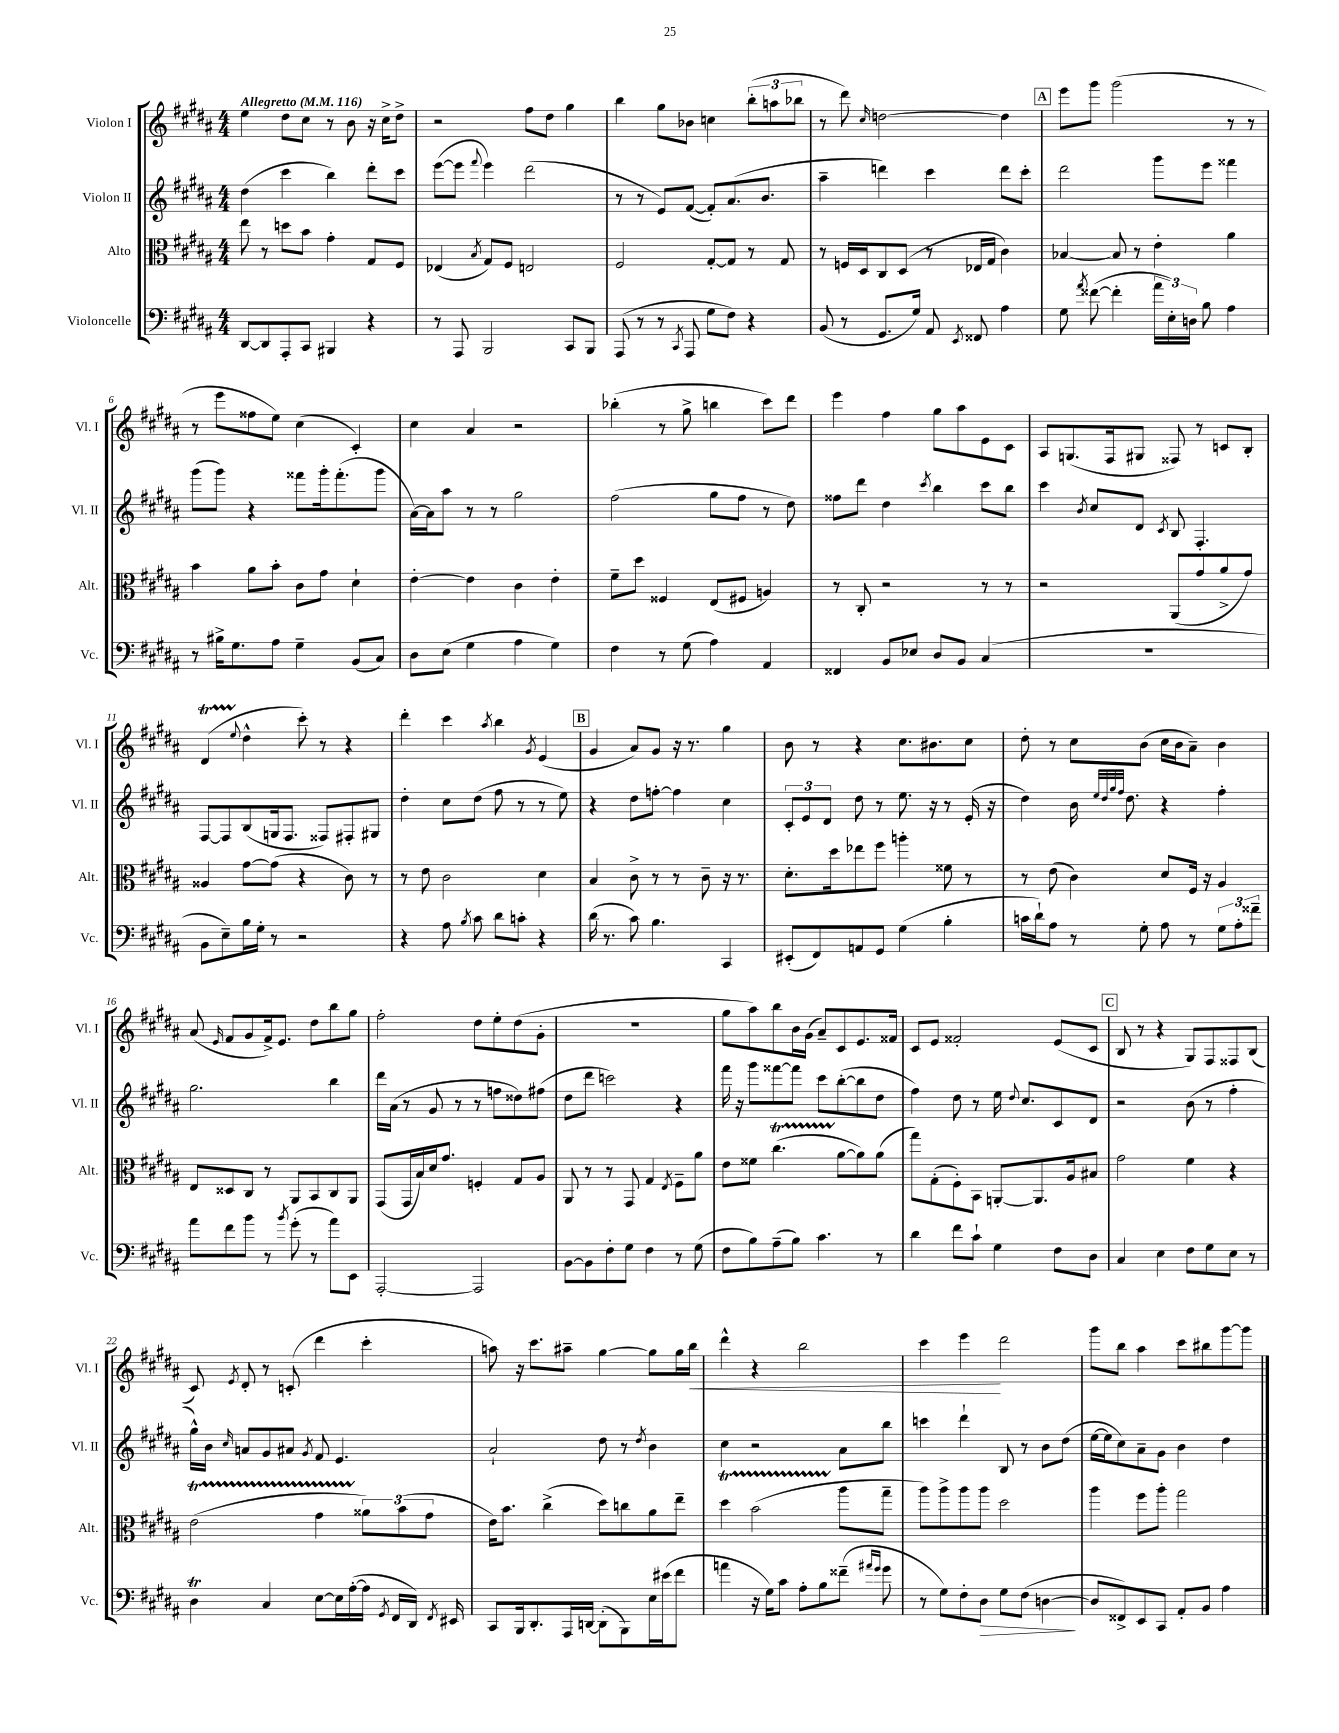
<<
\new StaffGroup <<
\new Staff = "s0" \with { instrumentName = "Violon I" shortInstrumentName = "Vl. I" } {
    \clef treble \key b \major \numericTimeSignature \time 4/4 \tempo "Allegretto" 4 = 116
    \autoBeamOff e''4 dis''8[ cis''8] r8 b'8 r16 cis''16[-> dis''8]-> |
    r2 fis''8[ dis''8] gis''4 |
    b''4 gis''8[ bes'8] c''4 \tuplet 3/2 { b''8[-.( a''8 bes''8] } |
    r8 dis'''8) \grace { cis''16 } d''2~ d''4 |
    \mark \markup { \box "A" } e'''8[ gis'''8] gis'''2( r8 r8 |
    r8 e'''8[ fisis''8 e''8]) cis''4( cis'4-.) |
    cis''4 ais'4 r2 |
    bes''4-.( r8 gis''8-> b''4 cis'''8[) dis'''8] |
    e'''4 fis''4 gis''8[ ais''8 e'8 cis'8] |
    ais8[ g8.( fis16 gis8] fisis8) r8 c'8[ b8]-. |
    dis'4\startTrillSpan( \appoggiatura { e''8 } dis''4-^\stopTrillSpan cis'''8-.) r8 r4 |
    dis'''4-. cis'''4 \acciaccatura { ais''8 } b''4 \acciaccatura { gis'8 } e'4( |
    \mark \markup { \box "B" } gis'4 ais'8[) gis'8] r16 r8. gis''4 |
    b'8 r8 r4 cis''8.[ bis'8. cis''8] |
    dis''8-. r8 cis''8[ b'8]( cis''16[ b'16 ais'8]--) b'4 |
    ais'8( \grace { e'16 } fis'8[ gis'8 fis'16->) e'8.] dis''8[ b''8 gis''8] |
    fis''2-. dis''8[ e''8-. dis''8( gis'8]-. |
    R1 |
    gis''8[ ais''8) b''8 b'16 gis'16]( ais'8[--) cis'8 e'8. fisis'16] |
    cis'8[ e'8] fisis'2-. e'8[( cis'8] |
    \mark \markup { \box "C" } b8 r8 r4 gis8[) fis8 fisis8 b8]( |
    cis'8) \acciaccatura { e'8 } dis'8-. r8 c'8-.( dis'''4 cis'''4-. |
    a''8) r16 cis'''8.[ ais''8]-- gis''4~ gis''8[ gis''16 b''16]\< |
    dis'''4-^ r4 b''2 |
    cis'''4 e'''4\! dis'''2 |
    gis'''8[ b''8] ais''4 cis'''8[ bis''8 gis'''8~ gis'''8] \bar "|." |
}
\new Staff = "s1" \with { instrumentName = "Violon II" shortInstrumentName = "Vl. II" } {
    \clef treble \key b \major \numericTimeSignature \time 4/4
    \autoBeamOff dis''4( cis'''4 b''4) dis'''8[-. cis'''8] |
    e'''8[~( e'''8] \appoggiatura { fis'''8 } e'''4) dis'''2( |
    r8 r8 e'8[) fis'8]~( fis'8[-.) ais'8.( b'8.] |
    ais''4-- d'''4) cis'''4 d'''8[ cis'''8]-. |
    \mark \markup { \box "A" } dis'''2 gis'''8[ e'''8] fisis'''4 |
    gis'''8[( gis'''8]) r4 fisis'''8[ gis'''16-. fisis'''8.-.( gis'''8] |
    ais'16[~) ais'16 ais''8] r8 r8 gis''2 |
    fis''2( gis''8[ fis''8] r8 dis''8) |
    fisis''8[ dis'''8] dis''4 \acciaccatura { cis'''8 } b''4 cis'''8[ b''8] |
    cis'''4 \acciaccatura { b'8 } cis''8[ dis'8] \acciaccatura { cis'8 } b8 fis4.-. |
    fis8[~ fis8 b8( g16 fis8.] fisis8[) fis8-. gis8] |
    dis''4-. cis''8[ dis''8]( fis''8 r8 r8 e''8) |
    \mark \markup { \box "B" } r4 dis''8[ f''8]~-. f''4 cis''4 |
    \tuplet 3/2 { cis'8[-. e'8 dis'8] } dis''8 r8 e''8. r16 r8 e'16-.( r16 |
    dis''4) b'16 \grace { e''32[ dis''32 gis''32 fis''32] } dis''8. r4 fis''4-. |
    gis''2. b''4 |
    dis'''16[ ais'16]( r8 gis'8 r8 r8 f''8[ disis''8) fis''8]( |
    dis''8[ dis'''8] c'''2) r4 |
    fis'''16 r16 gis'''8[ fisis'''8~ fisis'''8] cis'''8[ b''8~-.( b''8 dis''8] |
    fis''4) dis''8 r8 e''16 \appoggiatura { dis''8 } cis''8.[ cis'8 dis'8] |
    \mark \markup { \box "C" } r2 b'8( r8 fis''4-. |
    gis''16[-^) b'16] \grace { cis''16 } a'8[ gis'8 ais'8] \acciaccatura { gis'8 } fis'8 e'4. |
    ais'2-! dis''8 r8 \acciaccatura { dis''8 } b'4 |
    cis''4 r2 ais'8[ b''8] |
    c'''4 dis'''4-! b8 r8 b'8[ dis''8]( |
    e''16[~ e''16 cis''8) ais'8-- gis'8] b'4 dis''4 \bar "|." |
}
\new Staff = "s2" \with { instrumentName = "Alto" shortInstrumentName = "Alt." } {
    \clef alto \key b \major \numericTimeSignature \time 4/4
    \autoBeamOff e''8 r8 d''8[ b'8] gis'4-. gis8[ fis8] |
    ees4( \acciaccatura { b8 } gis8[) fis8] e2 |
    fis2 gis8[~-. gis8] r8 gis8 |
    r8 f16[ dis16 cis8 dis8]( r8 ees16[ gis16] cis'4) |
    \mark \markup { \box "A" } bes4~ bes8 r8 e'4-. ais'4 |
    b'4 ais'8[ b'8]-. cis'8[ gis'8] dis'4-! |
    e'4~-. e'4 cis'4 e'4-. |
    fis'8[-- dis''8] fisis4 e8[( fis8] a4) |
    r8 cis8-. r2 r8 r8 |
    r2 ais,8[( gis'8 ais'8-> gis'8]) |
    aisis4 gis'8[~ gis'8]( r4 cis'8) r8 |
    r8 e'8 cis'2 dis'4 |
    \mark \markup { \box "B" } b4 cis'8-> r8 r8 cis'8-- r16 r8. |
    dis'8.[-. dis''16 ees''8 fis''8] a''4-. fisis'8 r8 |
    r8 e'8( cis'4) dis'8[ fis16] r16 ais4 |
    e8[ disis8 cis8] r8 ais,8[ b,8 cis8 ais,8] |
    gis,8[( gis,16 b16) dis'16 gis'8.] f4-. gis8[ ais8] |
    ais,8 r8 r8 gis,8 gis4 \acciaccatura { e8 } fis8[-- ais'8] |
    e'8[ fisis'8] cis''4.\startTrillSpan( ais'8[~\stopTrillSpan ais'8) ais'8]( |
    gis''8[) gis8-.( fis8-.) b,8] a,8[~-. a,8. ais16 bis8] |
    \mark \markup { \box "C" } gis'2 fis'4 r4 |
    e'2\startTrillSpan( gis'4 \tuplet 3/2 { aisis'8[\stopTrillSpan) b'8( gis'8] } |
    e'16[) b'8.] cis''4->( dis''8[) c''8 ais'8 e''8]-- |
    dis''4\startTrillSpan b'2( ais''8[\stopTrillSpan gis''8]-- |
    ais''8[) ais''8-> ais''8 ais''8] dis''2 |
    ais''4 fis''8[ ais''8]-. gis''2 \bar "|." |
}
\new Staff = "s3" \with { instrumentName = "Violoncelle" shortInstrumentName = "Vc." } {
    \clef bass \key b \major \numericTimeSignature \time 4/4
    \autoBeamOff dis,8[~ dis,8 ais,,8-. cis,8] bis,,4 r4 |
    r8 ais,,8 b,,2 cis,8[ b,,8] |
    ais,,8( r8 r8 \acciaccatura { cis,8 } ais,,8 gis8[ fis8]) r4 |
    b,8( r8 gis,8.[ gis16]) ais,8 \acciaccatura { e,8 } fisis,8 ais4 |
    \mark \markup { \box "A" } gis8 \acciaccatura { ais'8 } fisis'8~( fisis'4-. \tuplet 3/2 { ais'16[ e16-.) d16] } b8 ais4 |
    r8 bis16[-> gis8. ais8] gis4-- b,8[( cis8]) |
    dis8[ e8]( gis4 ais4 gis4) |
    fis4 r8 gis8( ais4) ais,4 |
    fisis,4 b,8[ ees8] dis8[ b,8] cis4( |
    R1 |
    b,8[ e8--) b16 gis16]-. r8 r2 |
    r4 ais8 \acciaccatura { b8 } cis'8 dis'8[ c'8]-. r4 |
    \mark \markup { \box "B" } dis'16( r8. cis'8) b4. cis,4 |
    eis,8[-.( fis,8) a,8 gis,8] gis4( b4-. |
    c'16[ dis'16-!) ais8] r8 gis8-. ais8 r8 \tuplet 3/2 { gis8[ ais8-. fisis'8]-- } |
    ais'8[ fis'8 b'8] r8 \acciaccatura { b'8 } gis'8-.( r8 ais'8[) e,8] |
    ais,,2~-. ais,,2 |
    b,8[~ b,8 fis8-. gis8] fis4 r8 gis8( |
    fis8[ b8) ais8--( b8]) cis'4. r8 |
    dis'4 fis'8[ cis'8]-! gis4 fis8[ dis8] |
    \mark \markup { \box "C" } cis4 e4 fis8[ gis8 e8] r8 |
    dis4\trill cis4 e8[~ e16 ais16~-.( ais16] \acciaccatura { gis,8 } fis,16[ dis,16]) \acciaccatura { fis,8 } eis,16 |
    cis,8[ b,,16 dis,8.-. ais,,16 d,16]~ d,8[-.( b,,8) e16 eis'16( fis'8] |
    a'4 r16 gis16[) cis'8] ais8[-. b8 fisis'8]--( \grace { ais'16[ gis'16] } gis'8 |
    r8 gis8[) fis8-. dis8]\> gis8[ fis8]( d4~\! |
    d8[ fisis,8->) e,8 cis,8] ais,8[-. b,8] ais4 \bar "|." |
}
>>
>>
